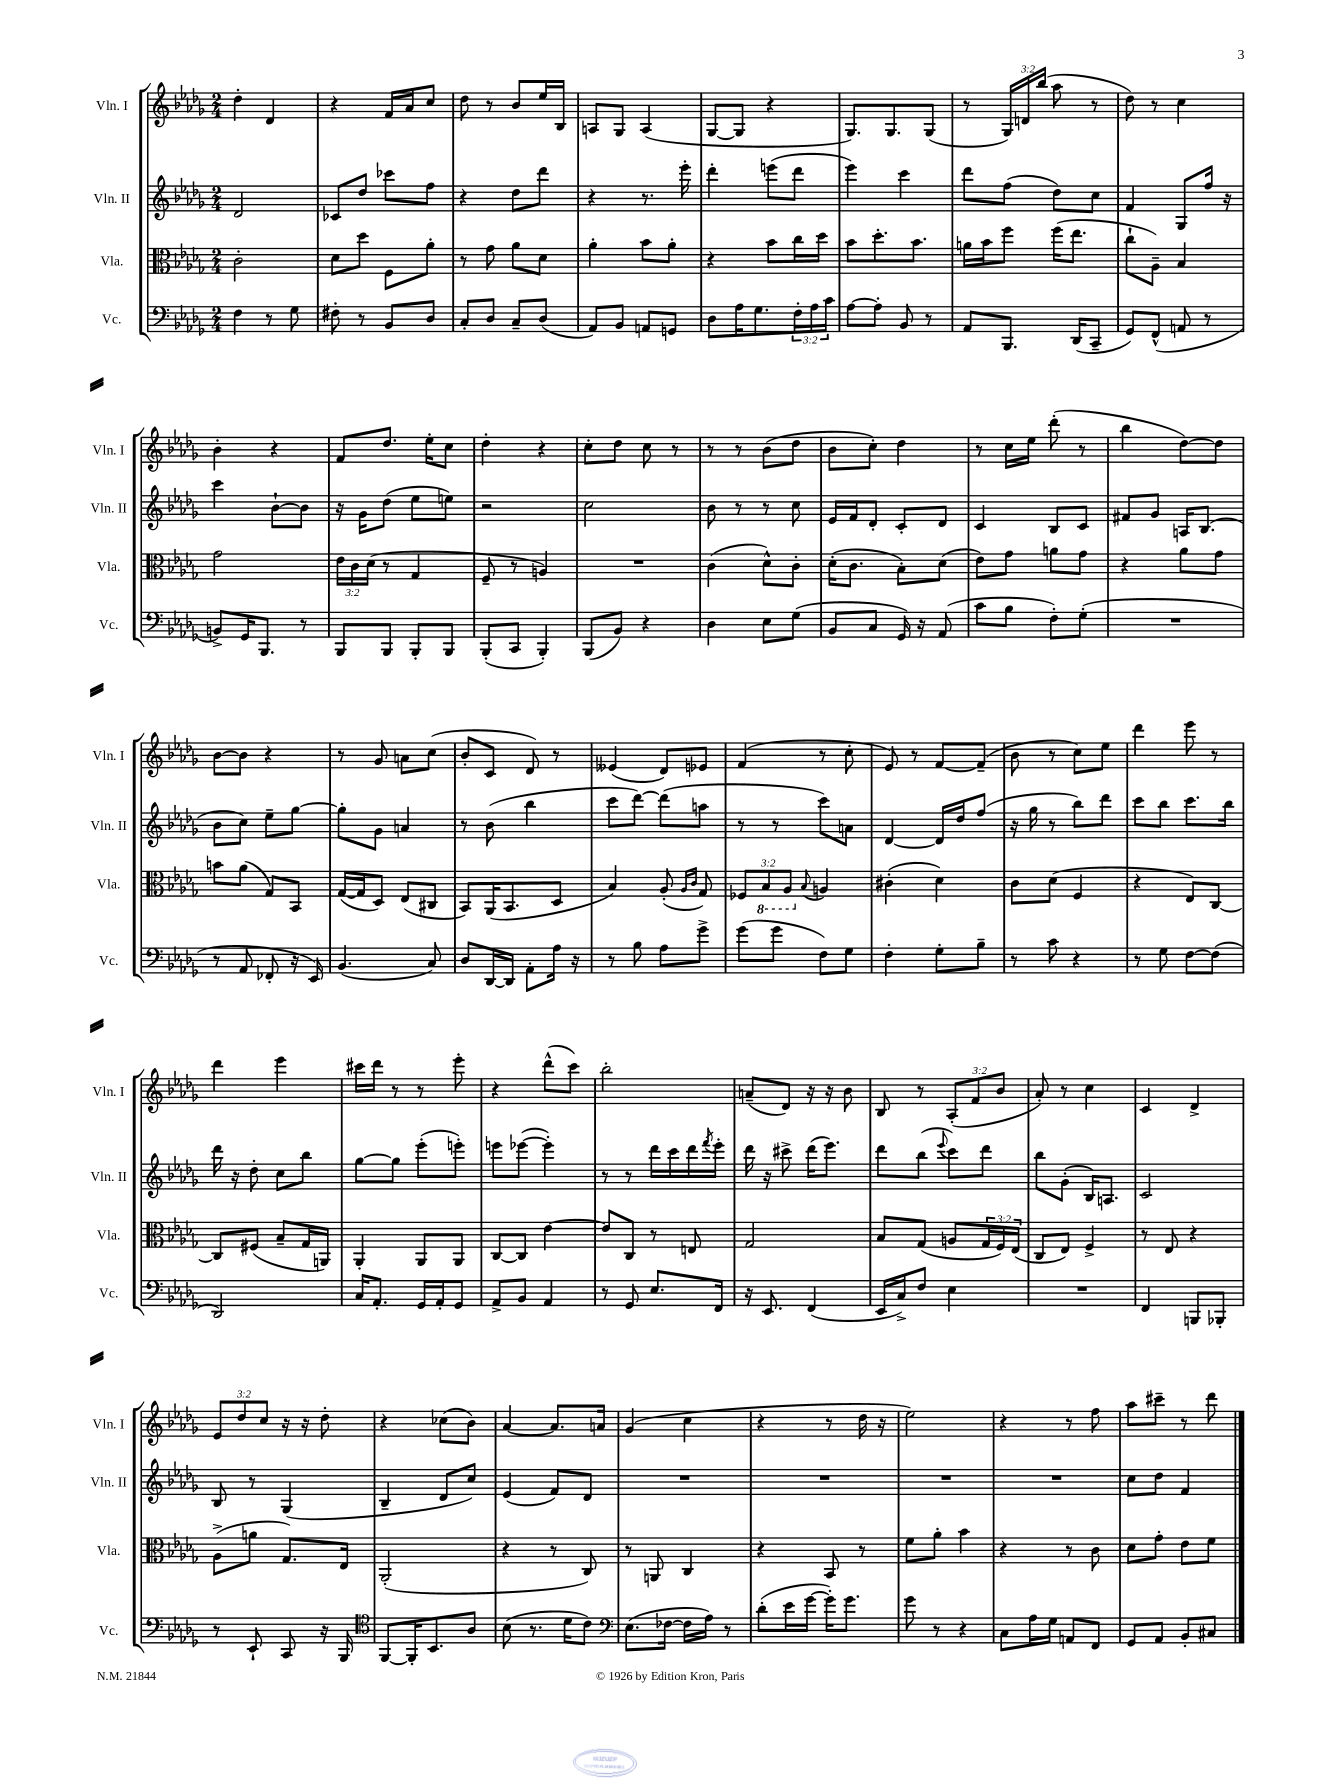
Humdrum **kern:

**kern	**kern	**kern	**kern
*staff4	*staff3	*staff2	*staff1
*clefF4	*clefC3	*clefG2	*clefG2
*k[b-e-a-d-g-]	*k[b-e-a-d-g-]	*k[b-e-a-d-g-]	*k[b-e-a-d-g-]
*M2/4	*M2/4	*M2/4	*M2/4
4F	2c'	2d-	4dd-'
8r	.	.	4d-
8G-	.	.	.
=	=	=	=
8F#'	8d-	8c-	4r
8r	8dd-	8dd-	.
8BB-	8F	8ccc-	16f
.	.	.	16a-
8D-	8a-'	8ff	8cc
=	=	=	=
8C'	8r	4r	8dd-
8D-	8g-	.	8r
8C~	8a-	8dd-	8b-
(8D-	8d-	8ddd-	16ee-
.	.	.	16B-
=	=	=	=
8AA-)	4a-'	4r	8A
8BB-	.	.	8G-
8AA	8b-	8.r	(4A
8GG	8a-'	.	.
.	.	16eee-'	.
=	=	=	=
8D-	4r	4ddd-'	[8G-
16A-	.	.	8G-]
8.G-	.	.	.
.	8b-	(8eee	4r
24F'	16cc	8ddd-	.
24A-	.	.	.
.	16dd-	.	.
24c	.	.	.
=	=	=	=
[8A-	8b-	4eee-)	8.G-)
8A-']	8.dd-'	.	.
.	.	.	8.G-
8BB-	.	4ccc	.
.	8.b-	.	.
8r	.	.	(8G-
=	=	=	=
8AA-	16a	8ddd-	8r
.	16b-	.	.
8.BBB-	8ff	(8ff	24G-)
.	.	.	24d
.	.	.	(24bb-
.	(16ff	8dd-)	8aa-
(16DD-	8.ee-	.	.
8CC~	.	8cc	8r
=	=	=	=
8GG-)	8cc`	4f	8dd-)
(8FF^^	8A-~)	.	8r
8AA	4B-	8G-	4cc
8r	.	16ff	.
.	.	16r	.
=	=	=	=
8BB^)	2g-	4ccc	4b-'
16GG-	.	.	.
8.BBB-	.	.	.
.	.	[8b-`	4r
8r	.	8b-]	.
=	=	=	=
8BBB-	24e-	16r	8f
.	24c	.	.
.	.	16g-	.
.	(24d-	.	.
8BBB-	8r	(8dd-	8.dd-
8BBB-'	4G-	8ee-	.
.	.	.	16ee-'
8BBB-	.	8ee)	8cc
=	=	=	=
(8BBB-'	8F~	2r	4dd-'
8CC	8r	.	.
4BBB-')	4A)	.	4r
=	=	=	=
(8BBB-	2r	2cc	8cc'
8BB-)	.	.	8dd-
4r	.	.	8cc
.	.	.	8r
=	=	=	=
4D-	(4c	8b-	8r
.	.	8r	8r
8E-	8d-^^)	8r	(8b-
(8G-	8c'	8cc	8dd-
=	=	=	=
8BB-	(16d-'	16e-	8b-
.	8.c	16f	.
8C	.	8d-'	8cc')
16GG-)	8B-')	8c'	4dd-
16r	.	.	.
(8AA-	(8d-	8d-	.
=	=	=	=
8c	8e-)	4c	8r
8B-	8g-	.	16cc
.	.	.	16ee-
8F')	8a	8B-	(8ddd-'
(8G-'	8g-	8c	8r
=	=	=	=
2r	4r	8f#	4bb-
.	.	8g-	.
.	8a-	16A	[8dd-)
.	.	(8.B-	.
.	8g-	.	8dd-]
=	=	=	=
8r	8b	8b-	[8b-
8AA-	(8a-	8cc)	8b-]
8FF-'	8G-)	8ee-~	4r
16r	8BB-	[8gg-	.
16EE-)	.	.	.
=	=	=	=
(4.BB-	([16G-	8gg-']	8r
.	16G-]	.	.
.	8D-)	8g-	8g-
.	(8E-	4a	8a
8C)	8C#	.	(8cc
=	=	=	=
8D-	8BB-)	8r	8b-'
[16DD-	(16AA-	(8b-	8c
16DD-]	8.BB-	.	.
8AA-'	.	4bb-	8d-)
16A-	8D-	.	8r
16r	.	.	.
=	=	=	=
8r	4B-)	8ccc	(4e--
8B-	.	[8ddd-)	.
8A-	(8A-'	(8ddd-]	8d-)
.	16qqA-	.	.
.	16qqc	.	.
8g-^	8G-)	8aa	8e-
=	=	=	=
(8g-	12F-	8r	(4f
.	12BB-	.	.
8g-	.	8r	.
.	12AA-	.	.
.	8qqB-	.	.
8F)	4A	8ccc)	8r
8G-	.	8a	8cc'
=	=	=	=
4F'	(4c#'	[4d-	8e-)
.	.	.	8r
8G-'	4d-)	16d-]	[8f
.	.	16dd-	.
8B-~	.	(8ff	(8f~]
=	=	=	=
8r	8c	16r	8b-
.	.	16gg-	.
8c	(8d-	8r	8r
4r	4F	8bb-)	8cc)
.	.	8ddd-	8ee-
=	=	=	=
8r	4r	8ccc	4ddd-
8G-	.	8bb-	.
[8F	8E-)	8.ccc	8eee-
(8F]	[8C	.	8r
.	.	16bb-	.
=	=	=	=
2DD-)	8C]	16ddd-	4ddd-
.	.	16r	.
.	(8F#	8dd-'	.
.	8B-~	8cc	4eee-
.	16G-	8bb-	.
.	16AA)	.	.
=	=	=	=
16C	4AA-'	[8gg-	16ccc#
8.AA-'	.	.	16ddd-
.	.	8gg-]	8r
16GG-	8AA-	(8eee-'	8r
16AA-'	.	.	.
8GG-	8AA-	8eee')	8eee-'
=	=	=	=
8AA-^	[8C	8eee	4r
8BB-	8C]	([8eee-	.
4AA-	[4e-	4eee-'])	(8ddd-^^
.	.	.	8ccc)
=	=	=	=
8r	8e-]	8r	2bb-'
8GG-	8C	8r	.
8.E-	8r	16ddd-	.
.	.	16ccc	.
.	8E	16ddd-	.
.	.	8qfff	.
16FF	.	16eee-'	.
=	=	=	=
16r	2G-	16ddd-	(8a~
8.EE-	.	16r	.
.	.	8ccc#^	8d-)
(4FF	.	(16ddd-	16r
.	.	8.eee-)	16r
.	.	.	8b-
=	=	=	=
16EE-	8B-	8ddd-	8B-
16C^)	.	.	.
8F	(8G-	(8bb-	8r
.	.	8qqeee-	.
4E-	8A	8ccc)	(12A-'
.	.	.	12f
.	24G-	8ddd-	.
.	24F)	.	12b-
.	(24E-	.	.
=	=	=	=
2r	8C	8bb-	8a-')
.	8E-)	(8g-'	8r
.	4F^	16B-)	4cc
.	.	8.A	.
=	=	=	=
4FF	8r	2c	4c
.	8E-	.	.
8BBB	4r	.	4d-^
8BBB-'	.	.	.
=	=	=	=
8r	(8A-^	8B-	12e-
.	.	.	12dd-
8EE-`	8a	8r	.
.	.	.	12cc
8CC	8.G-)	(4G-	16r
.	.	.	16r
16r	.	.	8dd-'
16BBB-	16E-	.	.
=	=	=	=
*clefC4	*	*	*
[8FF	(2AA-'	4B-~	4r
16FF']	.	.	.
8.BB-	.	.	.
.	.	8d-	(8cc-
8A-	.	8cc)	8b-)
=	=	=	=
(8B-	4r	(4e-	[4a-
8.r	.	.	.
.	8r	8f)	8.a-]
16d-	.	.	.
8c)	8C)	8d-	.
.	.	.	16a
=	=	=	=
*clefF4	*	*	*
(8.E-	8r	2r	(4g-
.	8AA	.	.
[16F-	.	.	.
16F-]	4C	.	4cc
16A-)	.	.	.
8r	.	.	.
=	=	=	=
(8d-'	4r	2r	4r
16e-	.	.	.
[16g-	.	.	.
16g-'])	8BB-	.	8r
8.g-	.	.	.
.	8r	.	16dd-
.	.	.	16r
=	=	=	=
8g-	8f	2r	2ee-)
8r	8a-'	.	.
4r	4b-	.	.
=	=	=	=
8C	4r	2r	4r
16A-	.	.	.
16G-	.	.	.
8AA	8r	.	8r
8FF	8c	.	8ff
=	=	=	=
8GG-	8d-	8cc	8aa-
8AA-	8g-'	8dd-	8ccc#~
8BB-'	8e-	4f	8r
8C#	8f	.	8ddd-
==	==	==	==
*-	*-	*-	*-
